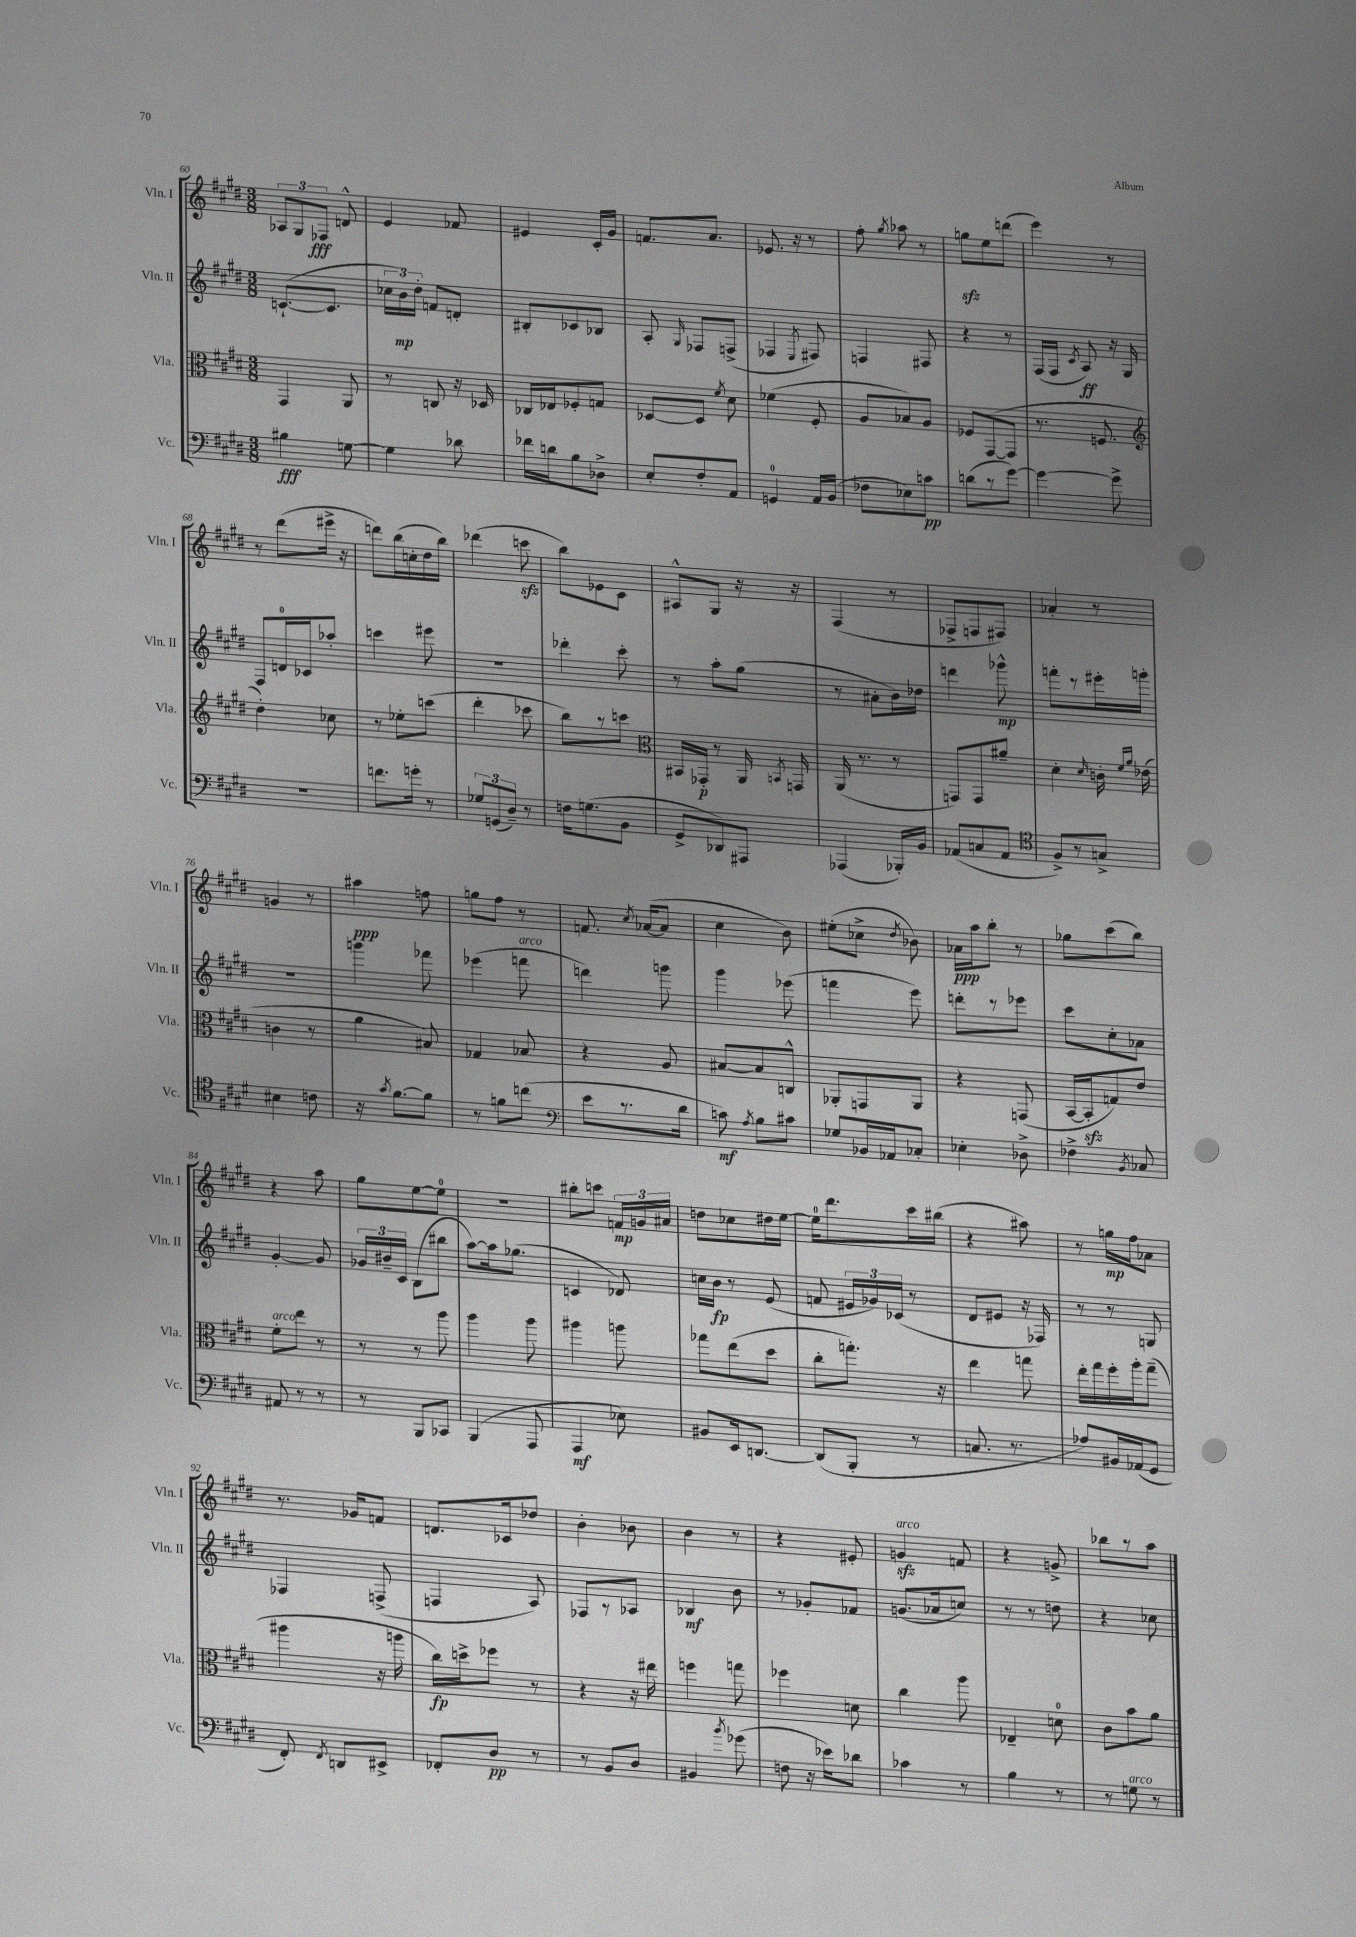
<<
\new StaffGroup <<
\new Staff = "s0" \with { instrumentName = "Vln. I" shortInstrumentName = "Vln. I" } {
    \clef treble \key e \major \numericTimeSignature \time 3/8
    \autoBeamOff \tuplet 3/2 { aes8[ gis8 fes8]\fff } d'8-^ |
    e'4 fes'8 |
    eis'4 cis'16[-. gis'16] |
    f'8.[ a'8.] |
    ees'8. r16 r8 |
    fis''8-. \acciaccatura { gis''8 } aes''8 r8 |
    g''8[\sfz e''8 d'''8]( |
    e'''4) r8 |
    r8 dis'''8[( eis'''16]-> r16 |
    d'''8[) b''16( c''16-. dis''16 b''16]) |
    des'''4( c'''8\sfz |
    b''8[) ees'8 cis'8] |
    ais8[-^ gis8] r16 r16 |
    fis4( r8 |
    fes8[-> f8 fis8]) |
    aes'4-. r8 |
    g'4 r8 |
    ais''4\ppp f''8 |
    g''8[ fis''8] r8 |
    f'8. \acciaccatura { cis''8 } aes'16[~( aes'8] |
    cis''4 b'8) |
    eis''8[-.( ces''8]-> \acciaccatura { dis''8 } bes'8) |
    aes'16[\ppp a''16 b''8]-. r8 |
    ges''8[ cis'''8( b''8]) |
    r4 a''8 |
    gis''8[ e''8~ e''8]-0 |
    R4. |
    bis''8[-. c'''8] \tuplet 3/2 { f'16[\mp g'16 ais'16] } |
    d''8[ ces''8 dis''16 e''16]~ |
    e''16[-0 dis'''8. cis'''16 bis''16]( |
    r4 ais''8) |
    r8 g''16[\mp fis''16 aes'8] |
    r8. ges'16[ f'8] |
    d'8.[ ces'16 des''8] |
    b'4-. bes'8 |
    b'4 r8 |
    r4 eis'8-. |
    g'4\sfz^\markup { \italic "arco" } f'8 |
    r4 g'8-> |
    bes''8[ r8 a''8] \bar "|." |
}
\new Staff = "s1" \with { instrumentName = "Vln. II" shortInstrumentName = "Vln. II" } {
    \clef treble \key e \major \numericTimeSignature \time 3/8
    \autoBeamOff c'8.[~-!( c'8.] |
    \tuplet 3/2 { ces''16[ b'16\mp) dis''16]-. } f'8[ d'8]-. |
    bis8[-. ces'8 bes8] |
    a8-. \grace { gis16 } fes8[ f8]->( |
    fes4 \acciaccatura { e8 } fis8) |
    f4 fis8 |
    r4 r8 |
    fis16[( fis16] \acciaccatura { cis'8 } a8\ff) r16 gis16 |
    fis8[ d'16-0 ces'16 aes''8]-. |
    c'''4 eis'''8 |
    R4. |
    des'''4-. cis'''8-. |
    r8 a''8[-. gis''8]( |
    r8 ais'8[-. b'16) des''16] |
    d'''4 ges'''8-^\mp |
    f'''8[-. r8 eis'''16-. g'''16]-. |
    R4. |
    g'''4 fes'''8 |
    ees'''4( f'''8^\markup { \italic "arco" } |
    d'''4) g'''8 |
    gis'''4 ees'''8( |
    f'''4 e'''8) |
    d'''8[-. r8 ees'''8] |
    cis'''8[ cis''8-. aes'8] |
    gis'4~-. gis'8 |
    \tuplet 3/2 { ges'16[ bis'16-- cis'16] } b8[( bis''8] |
    a''8[~) a''16 ges''8.]( |
    c'4 des'8) |
    c''16[ b'16]\fp r8 e'8( |
    f'8 \tuplet 3/2 { eis'16[ ges'16) ces'16]( } r8 |
    dis'8[ eis'8] r16 fes16) |
    r8 r8 g8 |
    fes4 f8->( |
    f4 a8) |
    fes8[ r8 aes8] |
    bes4\mf b'8 |
    r8 ges'8[-. fes'8] |
    g'8.[( aes'16 c''8]) |
    r8 r8 d''8 |
    r4 ces''8 \bar "|." |
}
\new Staff = "s2" \with { instrumentName = "Vla." shortInstrumentName = "Vla." } {
    \clef alto \key e \major \numericTimeSignature \time 3/8
    \autoBeamOff gis,4 a,8 |
    r8 c8 r16 des16 |
    ces16[ ees16 fes8-. g8] |
    des8[~ des8] \acciaccatura { fis'8 } dis'8 |
    fes'4( fis8-. |
    a8[ bes8) a8] |
    fes8[ gis,8~( gis,8] |
    r8. f8. |
    \clef treble dis''4-.) ces''8 |
    r8 ees''8[-. c'''8]( |
    dis'''4-. ces'''8 |
    b''8[) r8 c'''8] |
    \clef alto bis,16[ ges,16]-.\p r8 a,16 \acciaccatura { b,8 } g,16 |
    a,16( r8. r8 |
    g,8[) g,8 ais'8]-- |
    dis'4-. \grace { dis'16 } c'16-. \grace { fis'16[ a'16] } ees'16( |
    c'4 r8 |
    a'4 bis8) |
    ges4 bes8 |
    r4 a8 |
    bis8[~ bis8 c8]-^ |
    aes,8[-. g,8 aes,8] |
    r4 g,8( |
    b,16[~ b,16-.\sfz g8) e'8] |
    fis'8[-.^\markup { \italic "arco" } e''8] r8 |
    r8 r8 a''8 |
    a''4 a''8 |
    ais''4 a''8 |
    ges''8[ e''8( dis''8] |
    cis''8[-. g''8.]-.) r16 |
    e''4 g''8 |
    e''16[-. gis''16 fis''16-. a''16-. gis''8]--( |
    ais''4 r16 a''16 |
    cis''16[\fp) d''16-> fes''8] r8 |
    r4 r16 eis''16 |
    f''4 g''8 |
    fes''4 d'8 |
    cis''4 a''8 |
    ees4-- d'8-0 |
    cis'8[ b'8 a'8] \bar "|." |
}
\new Staff = "s3" \with { instrumentName = "Vc." shortInstrumentName = "Vc." } {
    \clef bass \key e \major \numericTimeSignature \time 3/8
    \autoBeamOff bis4\fff g8~ |
    g4 des'8 |
    fes'16[ d'16 b8 des8]-> |
    e8[-. fis8-. a,8] |
    g,4-0 a,16[ b,16]( |
    fes8[ ees8) c'8]\pp |
    d'8[( r8 gis'8]~) |
    gis'4~ gis'8-> |
    R4. |
    f'8.[ g'16]-. r8 |
    \tuplet 3/2 { ges8[ g,8( dis8]--) } r8 |
    f16[ g8.( b,8] |
    gis,8[-> des,8) ais,,8] |
    aes,,4( bes,,16[-.) b,16] |
    aes,8[( c8 aes,8] |
    \clef tenor fis8[->) r8 g8]-> |
    bis4 c'8 |
    r16 \acciaccatura { gis'8 } fis'8.[~ fis'8] |
    r8 f'8[ c''8]( |
    \clef bass e'8[ r8. dis'16] |
    c'8\mf) \acciaccatura { a8 } b8[ cis'8] |
    ges8[ bes,16 aes,16 ces8]-. |
    ees4-. des8-> |
    fes4-> \acciaccatura { b,8 } ces8 |
    ais,8 r8 r8 |
    r8 b,,8[ ces,8] |
    b,,4( a,,8 |
    a,,4\mf ees8) |
    bis,8[ e,16 d,8.]~ |
    d,8[( b,,8]-. r8 |
    c8. r8. |
    aes8[) bis,16 aes,16( gis,8] |
    fis,8-.) \acciaccatura { fis,8 } d,8[ eis,8]-> |
    fes,8[-. dis8]\pp r8 |
    r8 b,8[ dis8] |
    bis,4 \acciaccatura { b'8 } ges'8( |
    f8 r16 ees'16[) des'8] |
    ces'4 r8 |
    b4 r8 |
    r8 g8^\markup { \italic "arco" } r8 \bar "|." |
}
>>
>>
\layout { \context { \Score currentBarNumber = #60 } }
